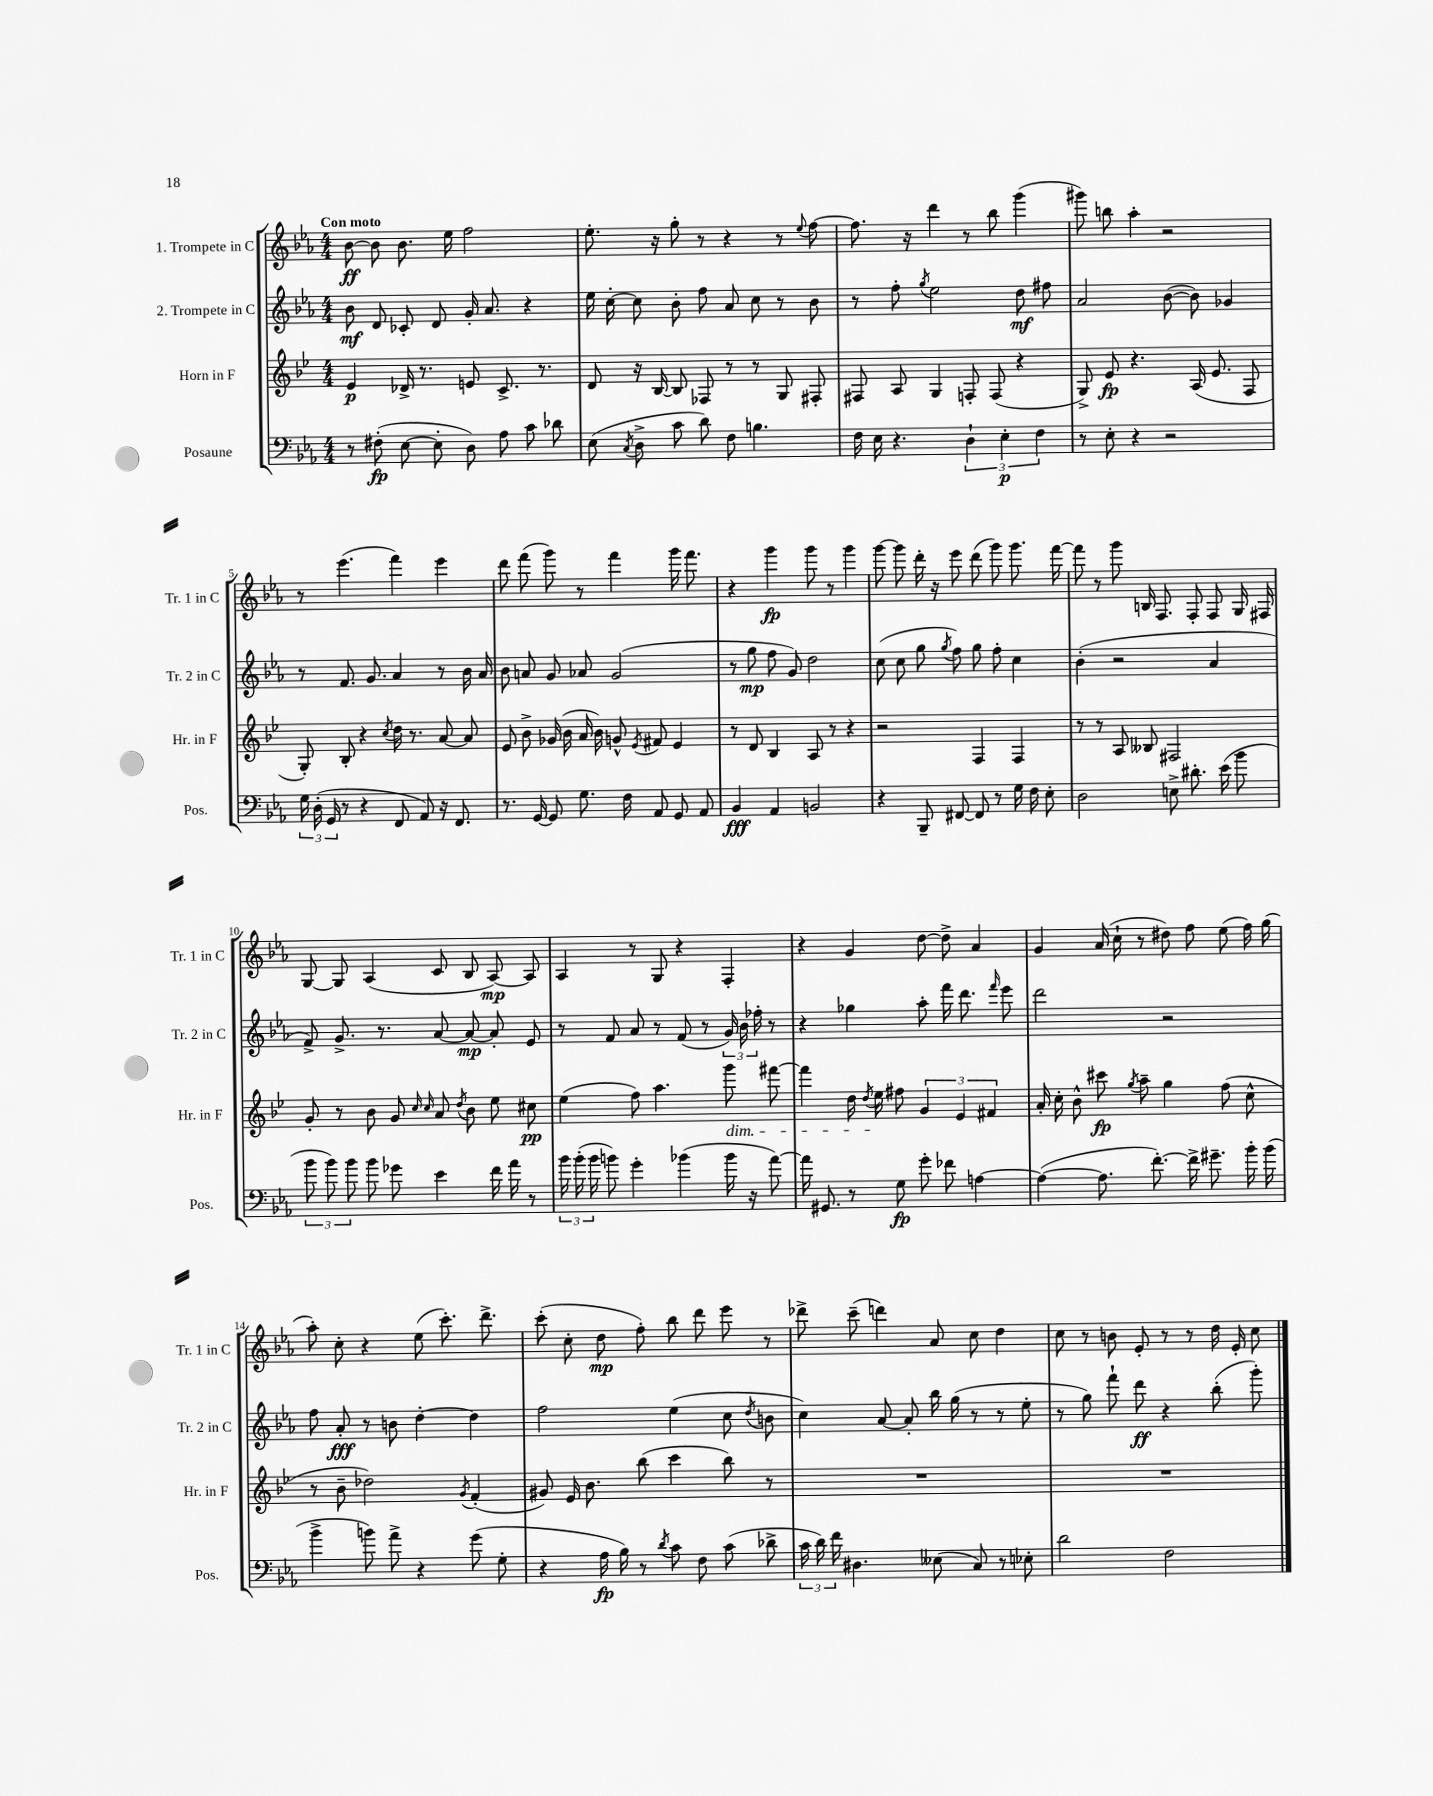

**kern	**dynam	**kern	**dynam	**kern	**dynam	**kern	**dynam
*part4	*part4	*part3	*part3	*part2	*part2	*part1	*part1
*staff4	*staff4	*staff3	*staff3	*staff2	*staff2	*staff1	*staff1
*I"Posaune	*	*I"Horn in F	*	*I"2. Trompete in C	*	*I"1. Trompete in C	*
*I'Pos.	*	*I'Hr. in F	*	*I'Tr. 2 in C	*	*I'Tr. 1 in C	*
*clefF4	*	*clefG2	*	*clefG2	*	*clefG2	*
*k[b-e-a-]	*	*k[b-e-]	*	*k[b-e-a-]	*	*k[b-e-a-]	*
*M4/4	*	*M4/4	*	*M4/4	*	*M4/4	*
=1	=1	=1	=1	=1	=1	=1	=1
!	!	!	!	!	!	!LO:TX:a:B:t=Con moto	!
8r	.	4e-/	p	8b-\	mf	[8b-\	ff
(8F#X'\	fp	.	.	8d/	.	8b-\]	.
[8E-\	.	16d-X^/	.	8c-X'/	.	8.b-\	.
.	.	8.r	.	.	.	.	.
8E-'\]	.	.	.	8d/	.	.	.
.	.	.	.	.	.	16ee-\	.
8D\)	.	8en/	.	16g'/	.	2ff\	.
.	.	.	.	8.a-/	.	.	.
8A-\	.	8.c^/	.	.	.	.	.
8c\	.	.	.	4r	.	.	.
.	.	8.r	.	.	.	.	.
8d-X\	.	.	.	.	.	.	.
=2	=2	=2	=2	=2	=2	=2	=2
(8E-\	.	8d/	.	16ee-\	.	8.ee-'\	.
.	.	.	.	[16cc'\	.	.	.
8qC/	.	.	.	.	.	.	.
8D^\	.	16r	.	8cc\]	.	.	.
.	.	[16B-/	.	.	.	16r	.
8c\	.	8B-/]	.	8b-'\	.	8gg'\	.
8d\)	.	8F-X/	.	8ff\	.	8r	.
8F\	.	8r	.	8a-/	.	4r	.
4.Bn\	.	8r	.	8cc\	.	.	.
.	.	8G/	.	8r	.	8r	.
.	.	.	.	.	.	8qqee-/	.
.	.	8F#X'/	.	8b-\	.	[8ff\	.
=3	=3	=3	=3	=3	=3	=3	=3
16F\	.	8F#X/	.	8r	.	8.ff\]	.
16E-\	.	.	.	.	.	.	.
4.r	.	8A/	.	8ff'\	.	.	.
.	.	.	.	.	.	16r	.
.	.	.	.	8qgg/	.	.	.
.	.	4G/	.	2ee-\	.	4ddd\	.
6D`\	.	8Fn'/	.	.	.	8r	.
.	.	(8F/	.	.	.	8bb-\	.
6E-'\	p	.	.	.	.	.	.
.	.	4r	.	8dd\	mf	(4ggg\	.
6F\	.	.	.	.	.	.	.
.	.	.	.	8ff#X\	.	.	.
=4	=4	=4	=4	=4	=4	=4	=4
8r	.	8G^/)	.	2a-/	.	8ggg#X\)	.
8E-'\	.	8e-/	fp	.	.	8bbn\	.
4r	.	4.r	.	.	.	4aa-'\	.
2r	.	.	.	([8b-\	.	2r	.
.	.	(16A/	.	8b-\])	.	.	.
.	.	8.e-/	.	.	.	.	.
.	.	.	.	4g-X/	.	.	.
.	.	8F/	.	.	.	.	.
!!LO:LB:g=z
=5	=5	=5	=5	=5	=5	=5	=5
24G\	.	8G'/)	.	8r	.	8r	.
(24D'\	.	.	.	.	.	.	.
24GG/	.	.	.	.	.	.	.
8r	.	8B-'/	.	8.f/	.	(4.eee-\	.
4r	.	4r	.	.	.	.	.
.	.	.	.	8.g/	.	.	.
.	.	8qcc/	.	.	.	.	.
8FF/	.	16dd\	.	4a-/	.	4fff\)	.
.	.	8.r	.	.	.	.	.
8AA-/)	.	.	.	.	.	.	.
16r	.	[8a/	.	8r	.	4eee-\	.
8.FF/	.	.	.	.	.	.	.
.	.	8a/]	.	16b-\	.	.	.
.	.	.	.	16a-/	.	.	.
=6	=6	=6	=6	=6	=6	=6	=6
8.r	.	8e-/	.	8b-\	.	8ddd\	.
.	.	8b-^\	.	8an/	.	(8fff\	.
[16GG/	.	.	.	.	.	.	.
8GG/]	.	(16g-X/	.	8g/	.	8ggg\)	.
.	.	16b-\	.	.	.	.	.
8.G\	.	16a/	.	8a-X/	.	8r	.
.	.	16b-\)	.	.	.	.	.
.	.	8gn^^/	.	(2g/	.	4fff\	.
16F\	.	.	.	.	.	.	.
.	.	8qe-/	.	.	.	.	.
8AA-/	.	8f#X/	.	.	.	.	.
8GG/	.	4e-/	.	.	.	16ggg\	.
.	.	.	.	.	.	8.fff\	.
8AA-/	.	.	.	.	.	.	.
=7	=7	=7	=7	=7	=7	=7	=7
4BB-/	fff	8r	.	8r	.	4r	.
.	.	8d/	.	8gg\	mp	.	.
4AA-/	.	4B-/	.	8ff\	.	4ggg\	fp
.	.	.	.	8g/)	.	.	.
2BBn/	.	8A/	.	2dd\	.	8ggg\	.
.	.	8r	.	.	.	8r	.
.	.	4r	.	.	.	4ggg\	.
=8	=8	=8	=8	=8	=8	=8	=8
4r	.	2r	.	(8cc\	.	[8ggg\	.
.	.	.	.	8cc\	.	8ggg\]	.
8BBB-~/	.	.	.	8gg\	.	16ddd'\	.
.	.	.	.	.	.	16r	.
.	.	.	.	8qgg/	.	.	.
[8FF#X/	.	.	.	8ff\)	.	8eee-\	.
8FF#/]	.	4F/	.	8gg\	.	(8ddd\	.
8r	.	.	.	8ff'\	.	8ggg\)	.
16G\	.	4F/	.	4cc\	.	8.ggg\	.
16F\	.	.	.	.	.	.	.
8E-'\	.	.	.	.	.	.	.
.	.	.	.	.	.	[16fff\	.
=9	=9	=9	=9	=9	=9	=9	=9
2D\	.	8r	.	(4b-'\	.	8fff\]	.
.	.	8r	.	.	.	8r	.
.	.	8A/	.	2r	.	8ggg\	.
.	.	8B--X/	.	.	.	16Bn/	.
.	.	.	.	.	.	8.F/	.
8En^\	.	2F#X/	.	.	.	.	.
8.d#X'\	.	.	.	.	.	8F'/	.
.	.	.	.	4a-/	.	8F/	.
(16e-\	.	.	.	.	.	.	.
8b-\	.	.	.	.	.	16G/	.
.	.	.	.	.	.	16F#X/	.
!!LO:LB:g=z
=10	=10	=10	=10	=10	=10	=10	=10
12b-\	.	8g'/	.	8f^/)	.	[8G/	.
12b-\)	.	.	.	.	.	.	.
.	.	8r	.	8.g^/	.	8G/]	.
12b-\	.	.	.	.	.	.	.
8b-\	.	8b-\	.	.	.	(4A-/	.
.	.	.	.	8.r	.	.	.
8g-X\	.	8g/	.	.	.	.	.
.	.	16qqcc/	.	.	.	.	.
.	.	16qqcc/	.	.	.	.	.
4e-\	.	8a/	.	[8a-/	.	8c/	.
.	.	8qdd/	.	.	.	.	.
.	.	8b-\	.	8a-/_	mp	8B-/	.
16f\	.	8ee-\	.	8a-'/]	.	[8A-/)	mp
16a-\	.	.	.	.	.	.	.
8r	.	8cc#X\	pp	8e-/	.	8A-/]	.
=11	=11	=11	=11	=11	=11	=11	=11
24b-\	.	(4ee-\	.	8r	.	4A-/	.
(24b-'\	.	.	.	.	.	.	.
24b-\	.	.	.	.	.	.	.
8bn\)	.	.	.	8f/	.	.	.
4g'\	.	8ff\)	.	8a-/	.	8r	.
.	.	4.aa\	.	8r	.	8G/	.
(4b-X\	.	.	.	(8f/	.	4r	.
.	.	.	.	8r	.	.	.
!	!	!LO:TX:b:i:t=dim.	!	!	!	!	!
16b-\	.	8ggg\	.	24g/)	.	4F'/	.
.	.	.	.	24b-\	.	.	.
16r	.	.	.	.	.	.	.
.	.	.	.	24ff-X'\	.	.	.
[8a-\)	.	[8fff#X\	.	8r	.	.	.
=12	=12	=12	=12	=12	=12	=12	=12
16a-\]	.	4fff#\]	.	4r	.	4r	.
8.GG#X/	.	.	.	.	.	.	.
8r	.	16dd\	.	4gg-X\	.	4g/	.
.	.	8qdd/	.	.	.	.	.
.	.	16ee-\	.	.	.	.	.
8G\	fp	8ff#X\	.	.	.	.	.
8g'\	.	6g/	.	8aa-'\	.	[8dd\	.
8f-X\	.	.	.	16fff\	.	8dd^\]	.
.	.	6e-/	.	.	.	.	.
.	.	.	.	8.ddd\	.	.	.
[4An\	.	.	.	.	.	4a-/	.
.	.	6f#X/	.	.	.	.	.
.	.	.	.	16qqfff/	.	.	.
.	.	.	.	8eee-\	.	.	.
=13	=13	=13	=13	=13	=13	=13	=13
(4A\_	.	16a'/	.	2ddd\	.	4g/	.
.	.	16cc'\	.	.	.	.	.
.	.	8b-^^\	.	.	.	.	.
8.A\]	.	8ccc#X\	fp	.	.	(16a-/	.
.	.	.	.	.	.	16cc`\	.
.	.	8qgg/	.	.	.	.	.
.	.	8aa~\	.	.	.	8r	.
[8.f'\)	.	.	.	.	.	.	.
.	.	4gg\	.	2r	.	8dd#X\)	.
16f^\]	.	.	.	.	.	8ff\	.
8.g#X~\	.	.	.	.	.	.	.
.	.	(8ff\	.	.	.	(8ee-\	.
16b-'\	.	8cc^^\	.	.	.	16ff\)	.
(16b-\	.	.	.	.	.	(16gg\	.
!!LO:LB:g=z
=14	=14	=14	=14	=14	=14	=14	=14
4b-^\	.	8r	.	8ff\	.	8aa-'\)	.
.	.	8b-~\	.	8a-'/	fff	8cc'\	.
8bn\)	.	2dd-X\)	.	8r	.	4r	.
8a-^\	.	.	.	8bn\	.	.	.
4r	.	.	.	[4dd'\	.	(8ee-\	.
.	.	.	.	.	.	8.ccc'\)	.
.	.	8qg/	.	.	.	.	.
(8g\	.	(4f'/	.	4dd\]	.	.	.
.	.	.	.	.	.	8.ddd^\	.
8G'\	.	.	.	.	.	.	.
=15	=15	=15	=15	=15	=15	=15	=15
4r	.	8g#X/)	.	2ff\	.	(8ccc'\	.
.	.	16e-/	.	.	.	8cc'\	.
.	.	8.b-\	.	.	.	.	.
16A-\	fp	.	.	.	.	8dd\	mp
16B-\)	.	.	.	.	.	.	.
8r	.	(8bb-\	.	.	.	8ff'\)	.
8qd/	.	.	.	.	.	.	.
8c\	.	4ccc\	.	(4ee-\	.	8bb-\	.
8F\	.	.	.	.	.	8ddd\	.
(8c\	.	8bb-\)	.	8cc\	.	8eee-\	.
.	.	.	.	8qdd/	.	.	.
8d-X^\	.	8r	.	8bn\	.	8r	.
=16	=16	=16	=16	=16	=16	=16	=16
24c\	.	1r	.	4cc\)	.	8ddd-X^\	.
24d\)	.	.	.	.	.	.	.
24f\	.	.	.	.	.	.	.
4.D#X\	.	.	.	.	.	(8ccc~\	.
.	.	.	.	[8a-/	.	4dddn\)	.
.	.	.	.	8a-'/]	.	.	.
(8E--X\	.	.	.	16bb-\	.	8a-/	.
.	.	.	.	(16gg\	.	.	.
8C/)	.	.	.	8r	.	8cc\	.
8r	.	.	.	8r	.	4dd\	.
8E-X'\	.	.	.	8ee-'\	.	.	.
=17	=17	=17	=17	=17	=17	=17	=17
2d\	.	1r	.	8r	.	8cc\	.
.	.	.	.	8gg\)	.	8r	.
.	.	.	.	8fff`\	.	8bn\	.
.	.	.	.	8ddd\	ff	8e-'/	.
2F\	.	.	.	4r	.	8r	.
.	.	.	.	.	.	8r	.
.	.	.	.	(8bb-'\	.	16dd\	.
.	.	.	.	.	.	16e-'/	.
.	.	.	.	8ggg'\)	.	8cc\	.
==	==	==	==	==	==	==	==
*-	*-	*-	*-	*-	*-	*-	*-
